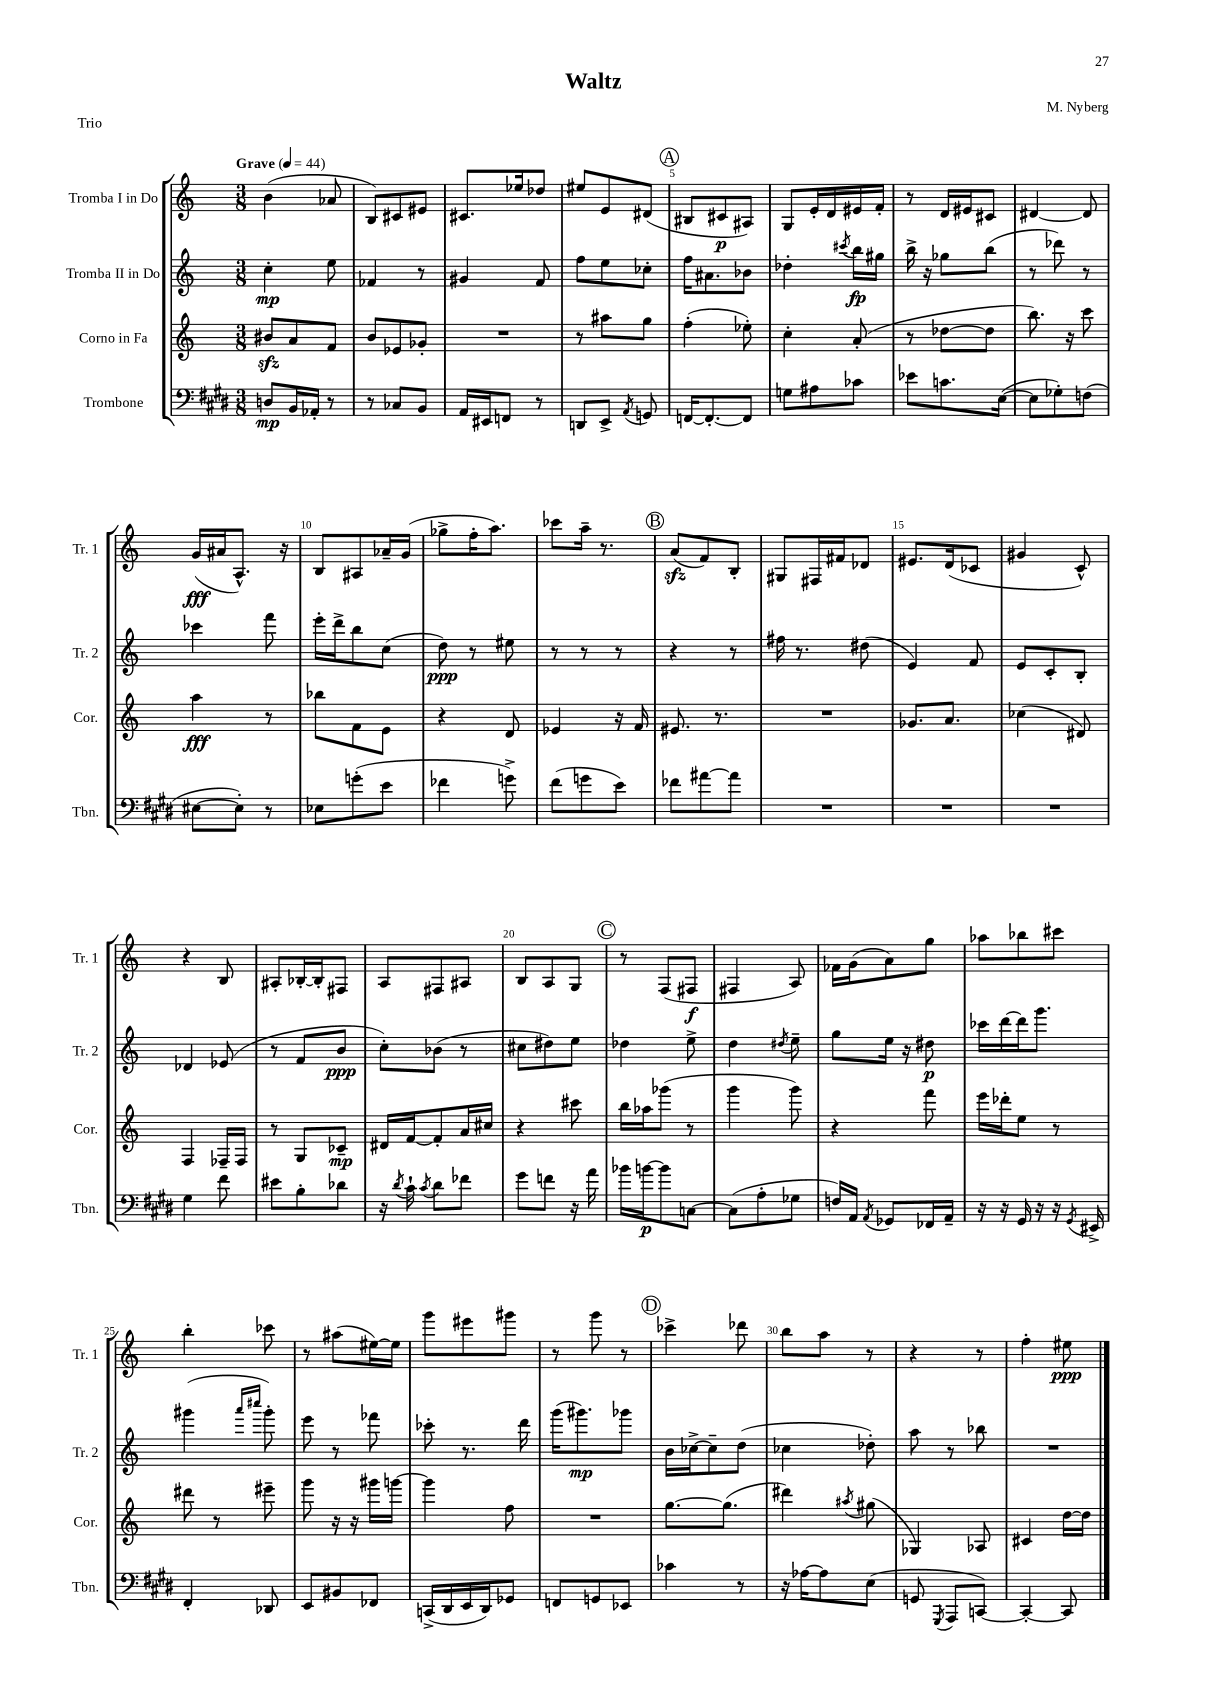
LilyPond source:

\header { title = "Waltz" composer = "M. Nyberg" piece = "Trio" }
<<
\new StaffGroup <<
\new Staff = "s0" \with { instrumentName = "Tromba I in Do" shortInstrumentName = "Tr. 1" } {
    \clef treble \key c \major \numericTimeSignature \time 3/8 \tempo "Grave" 4 = 44
    \autoBeamOff b'4( aes'8 |
    b8[) cis'8 eis'8] |
    cis'8.[ ees''16 des''8] |
    eis''8[ e'8 dis'8]( |
    \mark \markup { \circle "A" } bis8[ cis'8\p ais8]) |
    g8[ e'16-. d'16 eis'16 f'16]-. |
    r8 d'16[ eis'16 cis'8] |
    dis'4~ dis'8 |
    g'16[\fff( ais'16 a8.]-^) r16 |
    b8[ ais8 aes'16-- g'16]( |
    ges''8[-> f''16-. a''8.]) |
    ces'''8[ a''16]-- r8. |
    \mark \markup { \circle "B" } a'8[\sfz( f'8) b8]-. |
    gis8[ fis16 fis'16 des'8] |
    eis'8.[ d'16( ces'8] |
    gis'4 c'8-^) |
    r4 b8 |
    ais8[-. bes16~-. bes16-. fis8] |
    a8[ fis8 ais8] |
    b8[ a8 g8] |
    \mark \markup { \circle "C" } r8 f8[( fis8]\f |
    fis4 a8) |
    fes'16[ g'16( a'8) g''8] |
    aes''8[ bes''8 cis'''8] |
    b''4-. ces'''8 |
    r8 ais''8[( eis''16~) eis''16] |
    g'''8[ eis'''8 gis'''8] |
    r8 g'''8 r8 |
    \mark \markup { \circle "D" } ces'''4-> des'''8 |
    b''8[ a''8] r8 |
    r4 r8 |
    f''4-. eis''8\ppp \bar "|." |
}
\new Staff = "s1" \with { instrumentName = "Tromba II in Do" shortInstrumentName = "Tr. 2" } {
    \clef treble \key c \major \numericTimeSignature \time 3/8
    \autoBeamOff c''4-.\mp e''8 |
    fes'4 r8 |
    gis'4 f'8 |
    f''8[ e''8 ces''8]-. |
    \mark \markup { \circle "A" } f''16[ ais'8. bes'8] |
    des''4-. \acciaccatura { cis'''8 } b''16[\fp gis''16] |
    b''16-> r16 ges''8[ b''8]( |
    r8 des'''8) r8 |
    ces'''4 f'''8 |
    e'''16[-. d'''16-> b''8 c''8]( |
    d''8\ppp) r8 eis''8 |
    r8 r8 r8 |
    \mark \markup { \circle "B" } r4 r8 |
    fis''16 r8. dis''8( |
    e'4) f'8 |
    e'8[ c'8-. b8]-. |
    des'4 ees'8( |
    r8 f'8[ b'8]\ppp |
    c''8[-.) bes'8]( r8 |
    cis''8[ dis''8) e''8] |
    \mark \markup { \circle "C" } des''4 e''8-> |
    d''4 \acciaccatura { dis''8 } e''8-- |
    g''8[ e''16] r16 dis''8\p |
    ces'''16[ d'''16~ d'''16 g'''8.] |
    gis'''4( \grace { a'''16[ cis''''16] } gis'''8-.) |
    e'''8 r8 fes'''8 |
    ces'''8-. r8. d'''16 |
    g'''16[( gis'''8.\mp) ges'''8] |
    \mark \markup { \circle "D" } b'16[ ces''16~-> ces''8-- d''8]( |
    ces''4 des''8-.) |
    a''8 r8 bes''8 |
    R4. \bar "|." |
}
\new Staff = "s2" \with { instrumentName = "Corno in Fa" shortInstrumentName = "Cor." } {
    \clef treble \key c \major \numericTimeSignature \time 3/8
    \autoBeamOff bis'8[\sfz a'8 f'8] |
    b'8[ ees'8 ges'8]-. |
    R4. |
    r8 ais''8[ g''8] |
    \mark \markup { \circle "A" } f''4-.( ees''8-.) |
    c''4-. a'8-.( |
    r8 des''8[~ des''8] |
    b''8.) r16 c'''8 |
    a''4\fff r8 |
    bes''8[ f'8 e'8] |
    r4 d'8 |
    ees'4 r16 f'16 |
    \mark \markup { \circle "B" } eis'8. r8. |
    R4. |
    ges'8.[ a'8.] |
    ces''4( dis'8) |
    f4 fes16[-- fes16] |
    r8 g8[ ces'8]--\mp |
    dis'16[ f'16~ f'8-. a'16 cis''16] |
    r4 cis'''8 |
    \mark \markup { \circle "C" } b''16[ aes''16 ges'''8]( r8 |
    g'''4 g'''8) |
    r4 f'''8 |
    e'''16[ des'''16-. e''8] r8 |
    dis'''8 r8 eis'''8-- |
    g'''8 r16 r16 gis'''16[ g'''16]~ |
    g'''4 f''8 |
    R4. |
    \mark \markup { \circle "D" } g''8.[~ g''8.]( |
    dis'''4) \acciaccatura { ais''8 } gis''8( |
    ges4) aes8 |
    cis'4 d''16[~ d''16] \bar "|." |
}
\new Staff = "s3" \with { instrumentName = "Trombone" shortInstrumentName = "Tbn." } {
    \clef bass \key e \major \numericTimeSignature \time 3/8
    \autoBeamOff d8[\mp b,16 aes,16]-. r8 |
    r8 ces8[ b,8] |
    a,16[ eis,16 f,8] r8 |
    d,8[ e,8]-> \acciaccatura { a,8 } g,8 |
    \mark \markup { \circle "A" } f,16[~ f,8.~-. f,8] |
    g8[ ais8 ces'8] |
    ees'8[ c'8. e16]~( |
    e8[ ges8-.) f8]( |
    eis8[~ eis8]-.) r8 |
    ees8[ g'8-.( e'8] |
    fes'4 g'8->) |
    fis'8[( g'8 e'8]) |
    \mark \markup { \circle "B" } fes'8[ ais'8~ ais'8] |
    R4. |
    R4. |
    R4. |
    gis4 fis'8 |
    eis'8[ b8-. des'8] |
    r16 \acciaccatura { dis'8 } cis'16-! \acciaccatura { cis'8 } dis'8[ fes'8] |
    gis'8[ f'8] r16 a'16 |
    \mark \markup { \circle "C" } bes'16[ b'16~\p b'8 c8]~ |
    c8[( a8-. ges8] |
    f16[) a,16] \acciaccatura { a,8 } ges,8[ fes,16 a,16]-- |
    r16 r16 gis,16 r16 r16 \acciaccatura { gis,8 } eis,16-> |
    fis,4-. des,8 |
    e,8[ bis,8 fes,8] |
    c,16[->( dis,16 e,16 dis,16) ges,8] |
    f,8[ g,8 ees,8] |
    \mark \markup { \circle "D" } ces'4 r8 |
    r16 aes16[~ aes8 e8]( |
    g,8 \acciaccatura { gis,,8 } a,,8[ c,8]~) |
    c,4~-. c,8 \bar "|." |
}
>>
>>
\layout { \context { \Score \override BarNumber.break-visibility = ##(#f #t #t) barNumberVisibility = #(every-nth-bar-number-visible 5) } }
